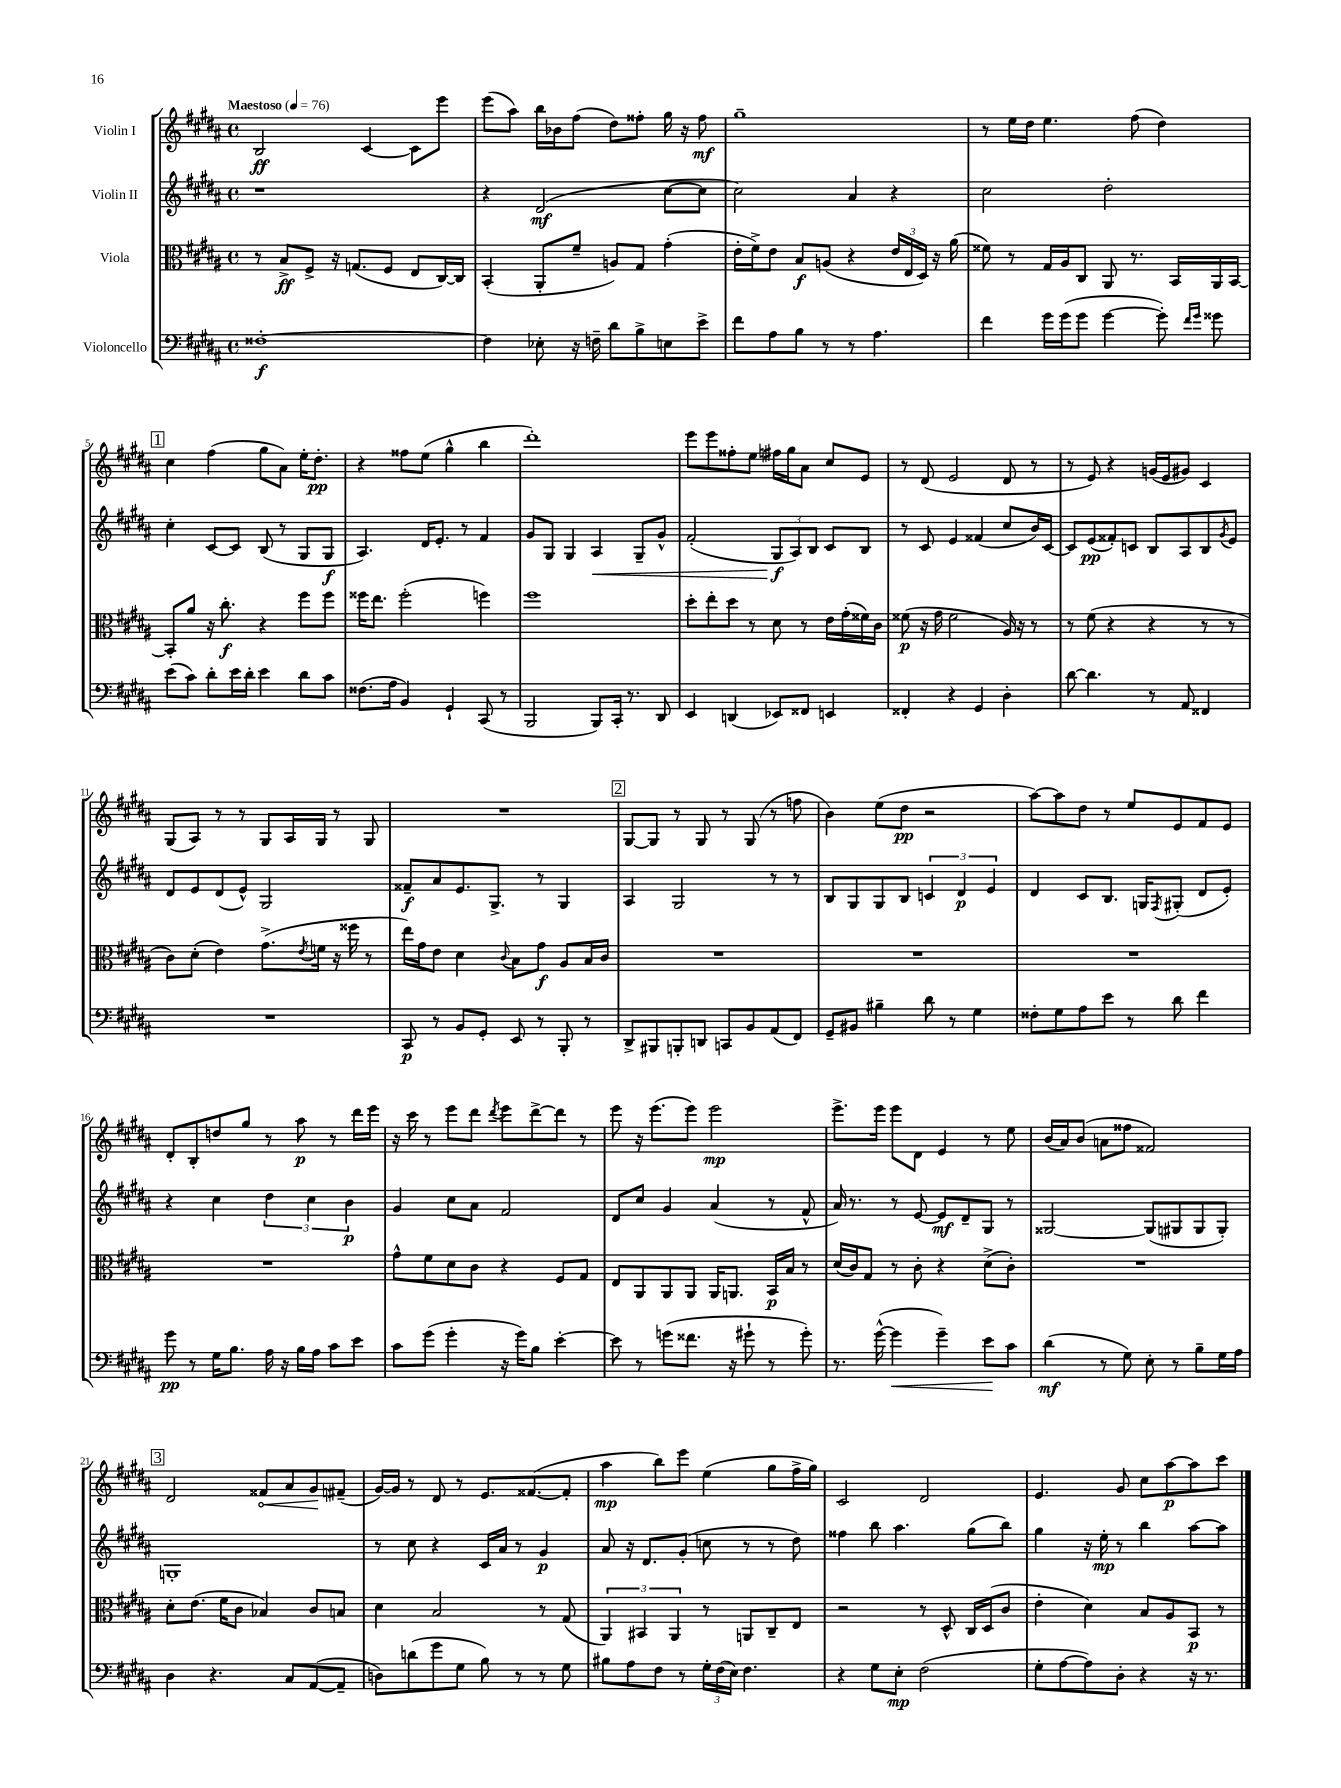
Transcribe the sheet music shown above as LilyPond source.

<<
\new StaffGroup <<
\new Staff = "s0" \with { instrumentName = "Violin I" } {
    \clef treble \key b \major \defaultTimeSignature \time 4/4 \tempo "Maestoso" 4 = 76
    b2\ff cis'4~ cis'8 e'''8 |
    e'''8( ais''8) b''16 bes'16 fis''8( dis''8) fisis''8-. gis''16 r16 fisis''8\mf |
    gis''1-- |
    r8 e''16 dis''16 e''4. fis''8( dis''4) |
    \mark \markup { \box "1" } cis''4 fis''4( gis''8 ais'8) e''16-. dis''8.-.\pp |
    r4 fisis''8 e''8( gis''4-^ b''4 |
    dis'''1-.) |
    e'''8 e'''8 fisis''8-. e''8 fis''16 gis''16 ais'8 cis''8 e'8 |
    r8 dis'8( e'2 dis'8 r8 |
    r8 e'8) r4 g'16( e'16 gis'8) cis'4 |
    gis8( ais8) r8 r8 gis8 ais16 gis16 r8 gis8 |
    R1 |
    \mark \markup { \box "2" } gis8~ gis8 r8 gis8 r8 gis8( r8 f''8 |
    b'4) e''8( dis''8\pp r2 |
    ais''8~) ais''8 dis''8 r8 e''8 e'8 fis'8 e'8 |
    dis'8-. b8-. d''8 gis''8 r8 ais''8\p r8 dis'''16 e'''16 |
    r16 cis'''16 r8 e'''8 dis'''8 \acciaccatura { dis'''8 } e'''8 dis'''8~-> dis'''8 r8 |
    e'''8 r16 e'''8.( e'''8) e'''2\mp |
    e'''8.-> e'''16 e'''8 dis'8 e'4 r8 e''8 |
    b'16( ais'16) b'8( a'8 fisis''8 fisis'2) |
    \mark \markup { \box "3" } dis'2 \once \override Hairpin.circled-tip = ##t fisis'8\< ais'8 gis'8\! fis'8--( |
    gis'16~) gis'16 r8 dis'8 r8 e'8. fisis'8.~( fisis'8-. |
    ais''4\mp b''8) e'''8 e''4( gis''8 fis''16-> gis''16) |
    cis'2 dis'2 |
    e'4. gis'8 cis''8 ais''8~\p ais''8 cis'''8 \bar "|." |
}
\new Staff = "s1" \with { instrumentName = "Violin II" } {
    \clef treble \key b \major \defaultTimeSignature \time 4/4
    r1 |
    r4 dis'2\mf( cis''8~ cis''8 |
    cis''2) ais'4 r4 |
    cis''2 dis''2-. |
    \mark \markup { \box "1" } cis''4-. cis'8~ cis'8 b8( r8 gis8 gis8\f |
    ais4.) dis'16 e'8.-. r8 fis'4 |
    gis'8 gis8 gis4 ais4\< gis8-- gis'8-^ |
    fis'2-.( \tuplet 3/2 { gis8\f\! ais8) b8 } cis'8 b8 |
    r8 cis'8 e'4 fisis'4( cis''8 b'16) cis'16~ |
    cis'8 e'8\pp( fisis'8-.) c'8 b8 ais8 b8 \acciaccatura { gis'8 } e'8 |
    dis'8 e'8 dis'8( e'8-^) gis2 |
    fisis'8--\f ais'8 e'8. gis8.-> r8 gis4 |
    \mark \markup { \box "2" } ais4 gis2 r8 r8 |
    b8 gis8 gis8 b8 \tuplet 3/2 { c'4 dis'4\p e'4 } |
    dis'4 cis'8 b8. g16 \acciaccatura { fis8 } gis8-.( dis'8 e'8-.) |
    r4 cis''4 \tuplet 3/2 { dis''4 cis''4 b'4\p } |
    gis'4 cis''8 ais'8 fis'2 |
    dis'8 cis''8 gis'4 ais'4( r8 fis'8-^ |
    ais'16) r8. r8 e'8~ e'8\mf dis'8-- gis8 r8 |
    gisis2~ gisis8( gis8 gis8 gis8-.) |
    \mark \markup { \box "3" } g1-. |
    r8 cis''8 r4 cis'16 ais'16 r8 gis'4\p |
    ais'8 r16 dis'8. gis'8-.( c''8 r8 r8 dis''8) |
    fisis''4 b''8 ais''4. gis''8( b''8) |
    gis''4 r16 e''16-.\mp r8 b''4 ais''8~ ais''8 \bar "|." |
}
\new Staff = "s2" \with { instrumentName = "Viola" } {
    \clef alto \key b \major \defaultTimeSignature \time 4/4
    r8 b8->\ff fis8-> r16 g8.( fis8 e8 cis16~) cis16 |
    b,4-.( ais,8-. fis'8-- a8) gis8 gis'4-.( |
    e'16-. fis'16->) e'8 b8\f a8( r4 \tuplet 3/2 { e'16 e16 dis16) } r16 ais'16( |
    fisis'8) r8 gis16 ais16 cis8 ais,8 r8. b,16 ais,16 b,16~ |
    \mark \markup { \box "1" } b,8-. ais'8 r16 cis''8.-.\f r4 fis''8 fis''8 |
    fisis''16 e''8. fisis''2-.( f''4) |
    fis''1 |
    dis''8-. e''8-. dis''8 r8 dis'8 r8 e'16 gis'16-.( fisis'16) cis'16 |
    fisis'8\p( r16 gis'16 fisis'2 ais16) r16 r8 |
    r8 fis'8( r4 r4 r8 r8 |
    cis'8) dis'8-.( e'4) gis'8.->( \acciaccatura { e'8 } f'16 r16 fisis''16 r8 |
    e''16) gis'16 e'8 dis'4 \appoggiatura { cis'8 } b8 gis'8\f ais8 b16 cis'16 |
    \mark \markup { \box "2" } R1 |
    R1 |
    R1 |
    R1 |
    gis'8-^ fis'8 dis'8 cis'8 r4 fis8 gis8 |
    e8 ais,8 ais,8 ais,8 ais,16 a,8. b,16\p b16 r8 |
    dis'16( cis'16) gis8 r8 cis'8-. r4 dis'8->( cis'8-.) |
    R1 |
    \mark \markup { \box "3" } dis'8-. e'8.( fis'16 cis'8 bes4) cis'8 b8 |
    dis'4 b2 r8 gis8( |
    \tuplet 3/2 { ais,4) bis,4 ais,4 } r8 a,8 cis8-- e8 |
    r2 r8 dis8-^ cis16 dis16( cis'8 |
    e'4-. dis'4) b8 ais8 b,8\p r8 \bar "|." |
}
\new Staff = "s3" \with { instrumentName = "Violoncello" } {
    \clef bass \key b \major \defaultTimeSignature \time 4/4
    fisis1~-.\f |
    fisis4 ees8-. r16 f16-- dis'8 b8-> e8 e'8-> |
    fis'8 ais8 b8 r8 r8 ais4. |
    fis'4 gis'16 gis'16( gis'8 gis'4~ gis'8-.) \grace { fis'16 gis'16 } gisis'8 |
    \mark \markup { \box "1" } e'8( cis'8) dis'8-. e'16 dis'16-. e'4 dis'8 cis'8 |
    fisis8.( ais16 b,4) gis,4-! cis,8( r8 |
    b,,2 b,,8) cis,16-. r8. dis,8 |
    e,4 d,4( ees,8) fisis,8 e,4 |
    fisis,4-. r4 gis,4 dis4-. |
    dis'8~ dis'4. r8 ais,8 fisis,4 |
    R1 |
    cis,8\p r8 b,8 gis,8-. e,8 r8 b,,8-. r8 |
    \mark \markup { \box "2" } dis,8-> bis,,8 b,,8-. d,8 c,8 b,8 ais,8( fis,8) |
    gis,8-- bis,8 bis4-- dis'8 r8 gis4 |
    fisis8-. gis8 ais8 e'8 r8 dis'8 fis'4 |
    gis'8\pp r8 gis16 b8. ais16 r16 b16 ais16 cis'8 e'8 |
    cis'8 gis'8( gis'4-. r16 gis'16) b8 e'4~-. |
    e'8 r8 g'8( fisis'8. r16 gis'8-! r8 gis'8-.) |
    r8. gis'16~-^( gis'4\< gis'4--) e'8\! cis'8 |
    dis'4\mf( r8 gis8) e8-. r8 b8-- gis16 ais16 |
    \mark \markup { \box "3" } dis4 r4. cis8 ais,8~( ais,8-- |
    d8) d'8( gis'8 gis8 b8) r8 r8 gis8 |
    bis8 ais8 fis8 r8 \tuplet 3/2 { gis16-. fis16( e16) } fis4. |
    r4 gis8 e8-.\mp fis2( |
    gis8-. ais8~ ais8) dis8-. r4 r16 r8. \bar "|." |
}
>>
>>
